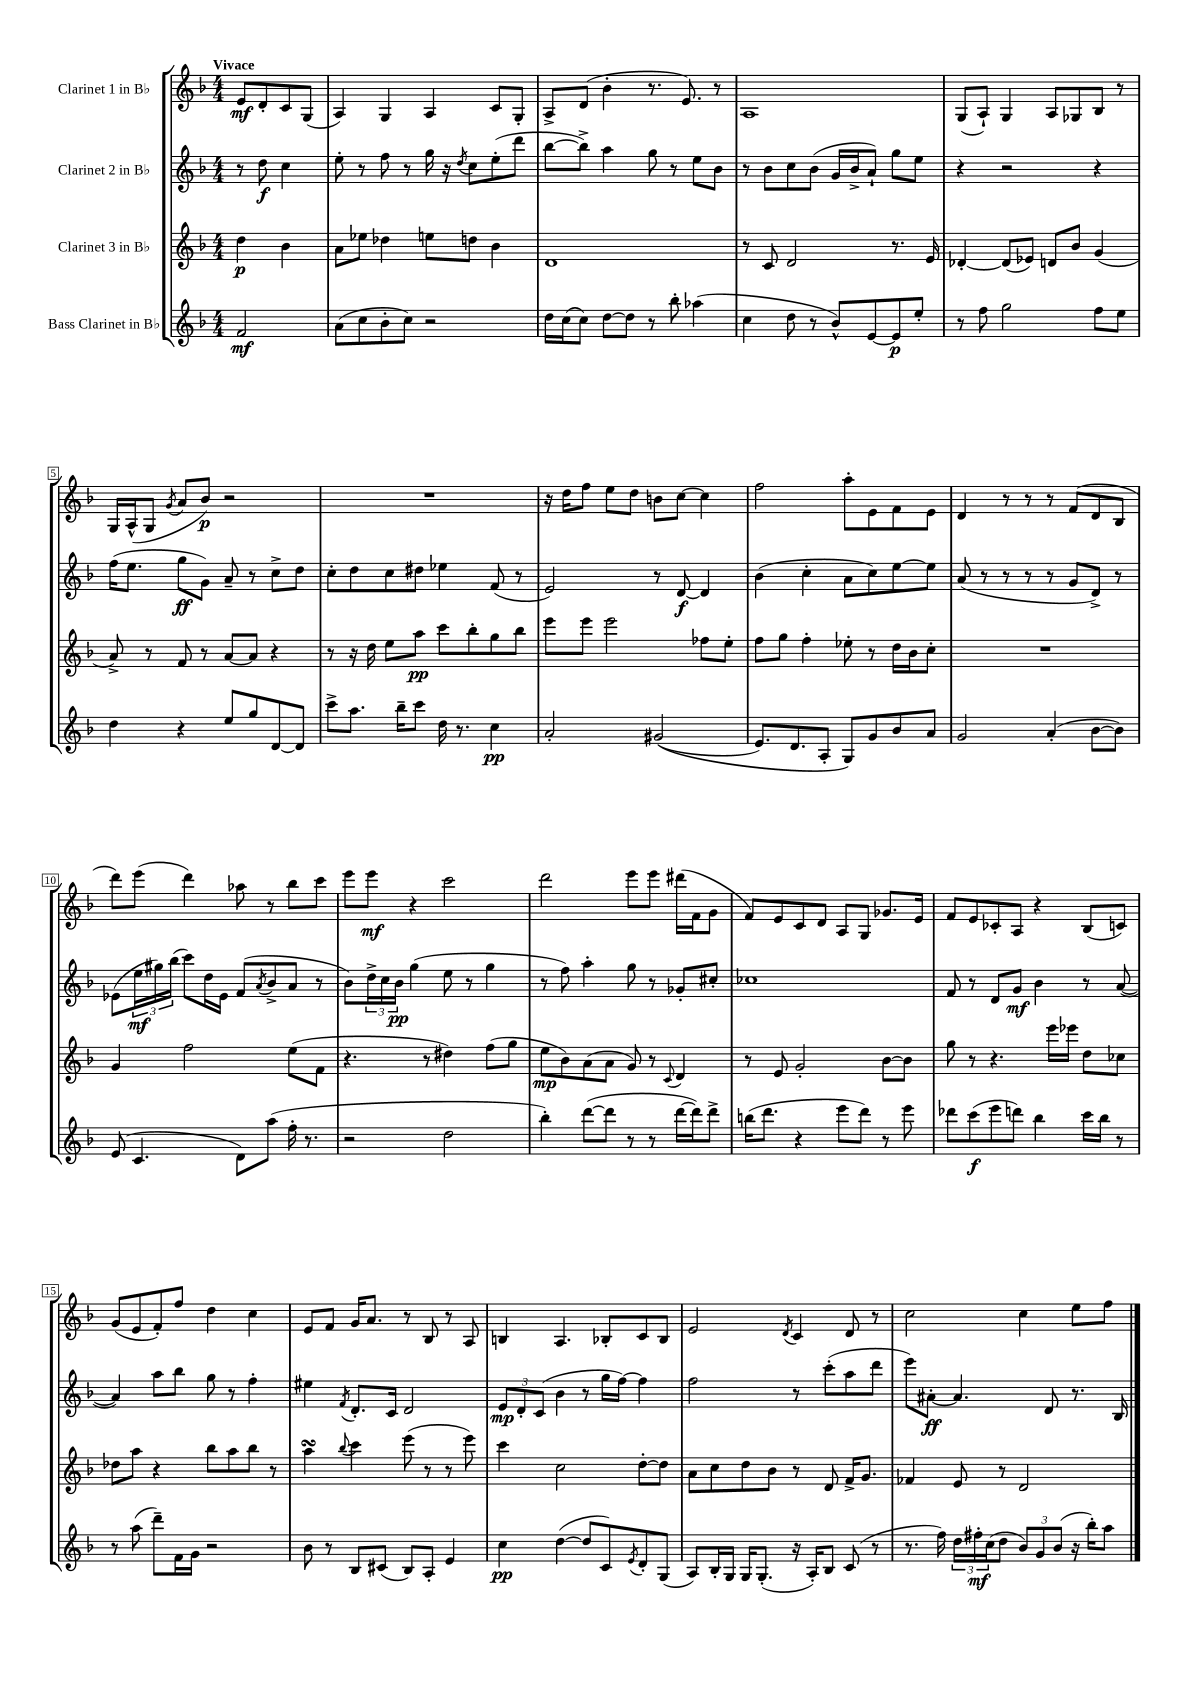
<<
\new StaffGroup <<
\new Staff = "s0" \with { instrumentName = "Clarinet 1 in Bb" } {
    \clef treble \key f \major \numericTimeSignature \time 4/4 \partial 2 \tempo "Vivace"
    e'8\mf d'8-. c'8 g8( |
    a4) g4 a4 c'8 g8-. |
    a8-> d'8( bes'4-. r8. e'8.) r8 |
    a1 |
    g8( a8-!) g4 a8 ges8 bes8 r8 |
    g16 a16-^( g8 \acciaccatura { g'8 } a'8 bes'8\p) r2 |
    R1 |
    r16 d''16 f''8 e''8 d''8 b'8 c''8~ c''4 |
    f''2 a''8-. e'8 f'8 e'8 |
    d'4 r8 r8 r8 f'8( d'8 bes8 |
    d'''8) e'''8( d'''4) aes''8 r8 bes''8 c'''8 |
    e'''8 e'''8\mf r4 c'''2 |
    d'''2 e'''8 e'''8 dis'''16( f'16 g'8 |
    f'8) e'8 c'8 d'8 a8 g8 ges'8. e'16 |
    f'8 e'8 ces'8-. a8 r4 bes8( c'8) |
    g'8( e'8 f'8-.) f''8 d''4 c''4 |
    e'8 f'8 g'16 a'8. r8 bes8 r8 a8 |
    b4 a4. bes8-. c'8 bes8 |
    e'2 \acciaccatura { d'8 } c'4 d'8 r8 |
    c''2 c''4 e''8 f''8 \bar "|." |
}
\new Staff = "s1" \with { instrumentName = "Clarinet 2 in Bb" } {
    \clef treble \key f \major \numericTimeSignature \time 4/4 \partial 2
    r8 d''8\f c''4 |
    e''8-. r8 f''8 r8 g''16 r16 \acciaccatura { d''8 } c''8 e''8-.( d'''8 |
    bes''8~ bes''8->) a''4 g''8 r8 e''8 bes'8 |
    r8 bes'8 c''8 bes'8( g'16 bes'16-> a'8-!) g''8 e''8 |
    r4 r2 r4 |
    f''16( e''8. g''8\ff g'8) a'8-- r8 c''8-> d''8 |
    c''8-. d''8 c''8 dis''8 ees''4 f'8( r8 |
    e'2) r8 d'8~\f d'4 |
    bes'4( c''4-. a'8 c''8) e''8~ e''8 |
    a'8( r8 r8 r8 r8 g'8 d'8->) r8 |
    ees'8( \tuplet 3/2 { e''16\mf gis''16) bes''16( } c'''8) d''16 ees'16 f'8( \acciaccatura { a'8 } bes'8-> a'8 r8 |
    bes'8) \tuplet 3/2 { d''16-> c''16 bes'16\pp } g''4( e''8 r8 g''4 |
    r8 f''8) a''4-. g''8 r8 ges'8-. cis''8-. |
    ces''1 |
    f'8 r8 d'8 g'8\mf bes'4 r8 a'8~( |
    a'4) a''8 bes''8 g''8 r8 f''4-. |
    eis''4 \acciaccatura { f'8 } d'8.-. c'16 d'2 |
    \tuplet 3/2 { e'8\mp d'8-. c'8( } bes'4 r8 g''16 f''16~) f''4 |
    f''2 r8 c'''8-.( a''8 d'''8 |
    e'''8) ais'8~-.\ff ais'4. d'8 r8. bes16 \bar "|." |
}
\new Staff = "s2" \with { instrumentName = "Clarinet 3 in Bb" } {
    \clef treble \key f \major \numericTimeSignature \time 4/4 \partial 2
    d''4\p bes'4 |
    a'8 ees''8 des''4 e''8 d''8 bes'4 |
    d'1 |
    r8 c'8 d'2 r8. e'16 |
    des'4~-. des'8( ees'8) d'8 bes'8 g'4( |
    a'8->) r8 f'8 r8 a'8~ a'8 r4 |
    r8 r16 d''16 e''8 a''8\pp c'''8 bes''8-. g''8 bes''8 |
    e'''8 e'''8 e'''2 fes''8 e''8-. |
    f''8 g''8 f''4-. ees''8-. r8 d''16 bes'16 c''8-. |
    R1 |
    g'4 f''2 e''8( f'8 |
    r4. r8 dis''4) f''8( g''8 |
    e''8\mp bes'8) a'8( a'8 g'8) r8 \appoggiatura { c'8 } d'4 |
    r8 e'8 g'2-. bes'8~ bes'8 |
    g''8 r8 r4. e'''16 ees'''16 d''8 ces''8 |
    des''8 a''8 r4 bes''8 a''8 bes''8 r8 |
    a''4\turn \appoggiatura { bes''8 } c'''4 e'''8( r8 r8 e'''8) |
    c'''4 c''2 d''8~-. d''8 |
    a'8 c''8 d''8 bes'8 r8 d'8 f'16-> g'8. |
    fes'4 e'8 r8 d'2 \bar "|." |
}
\new Staff = "s3" \with { instrumentName = "Bass Clarinet in Bb" } {
    \clef treble \key f \major \numericTimeSignature \time 4/4 \partial 2
    f'2\mf |
    a'8( c''8 bes'8-. c''8) r2 |
    d''16 c''16( c''8) d''8~ d''8 r8 bes''8-. aes''4( |
    c''4 d''8 r8 bes'8-^) e'8~ e'8\p e''8-. |
    r8 f''8 g''2 f''8 e''8 |
    d''4 r4 e''8 g''8 d'8~ d'8 |
    c'''8-> a''8. bes''16-- c'''8 d''16 r8. c''4\pp |
    a'2-. gis'2(\( |
    e'8.) d'8. a8-. g8\) g'8 bes'8 a'8 |
    g'2 a'4-.( bes'8~ bes'8) |
    e'8( c'4. d'8) a''8( f''16-. r8. |
    r2 d''2 |
    bes''4-.) d'''8~( d'''8 r8 r8 d'''16~ d'''16) d'''8-> |
    b''16( d'''8. r4 e'''8 d'''8) r8 e'''8 |
    des'''8 c'''8\f( e'''8 d'''8) bes''4 c'''16 bes''16 r8 |
    r8 a''8( d'''8--) f'16 g'16 r2 |
    bes'8 r8 bes8 cis'8( bes8) a8-. e'4 |
    c''4\pp d''4~( d''8 c'8) \acciaccatura { e'8 } d'8-. g8( |
    a8) bes16-. g16 g16 g8.-.( r16 a16-.) bes8 c'8( r8 |
    r8. f''16) \tuplet 3/2 { d''16 fis''16-.\mf c''16( } d''8 \tuplet 3/2 { bes'8) g'8 bes'8( } r16 bes''16-.) a''8 \bar "|." |
}
>>
>>
\layout { \context { \Score \override BarNumber.stencil = #(make-stencil-boxer 0.1 0.3 ly:text-interface::print) } }
